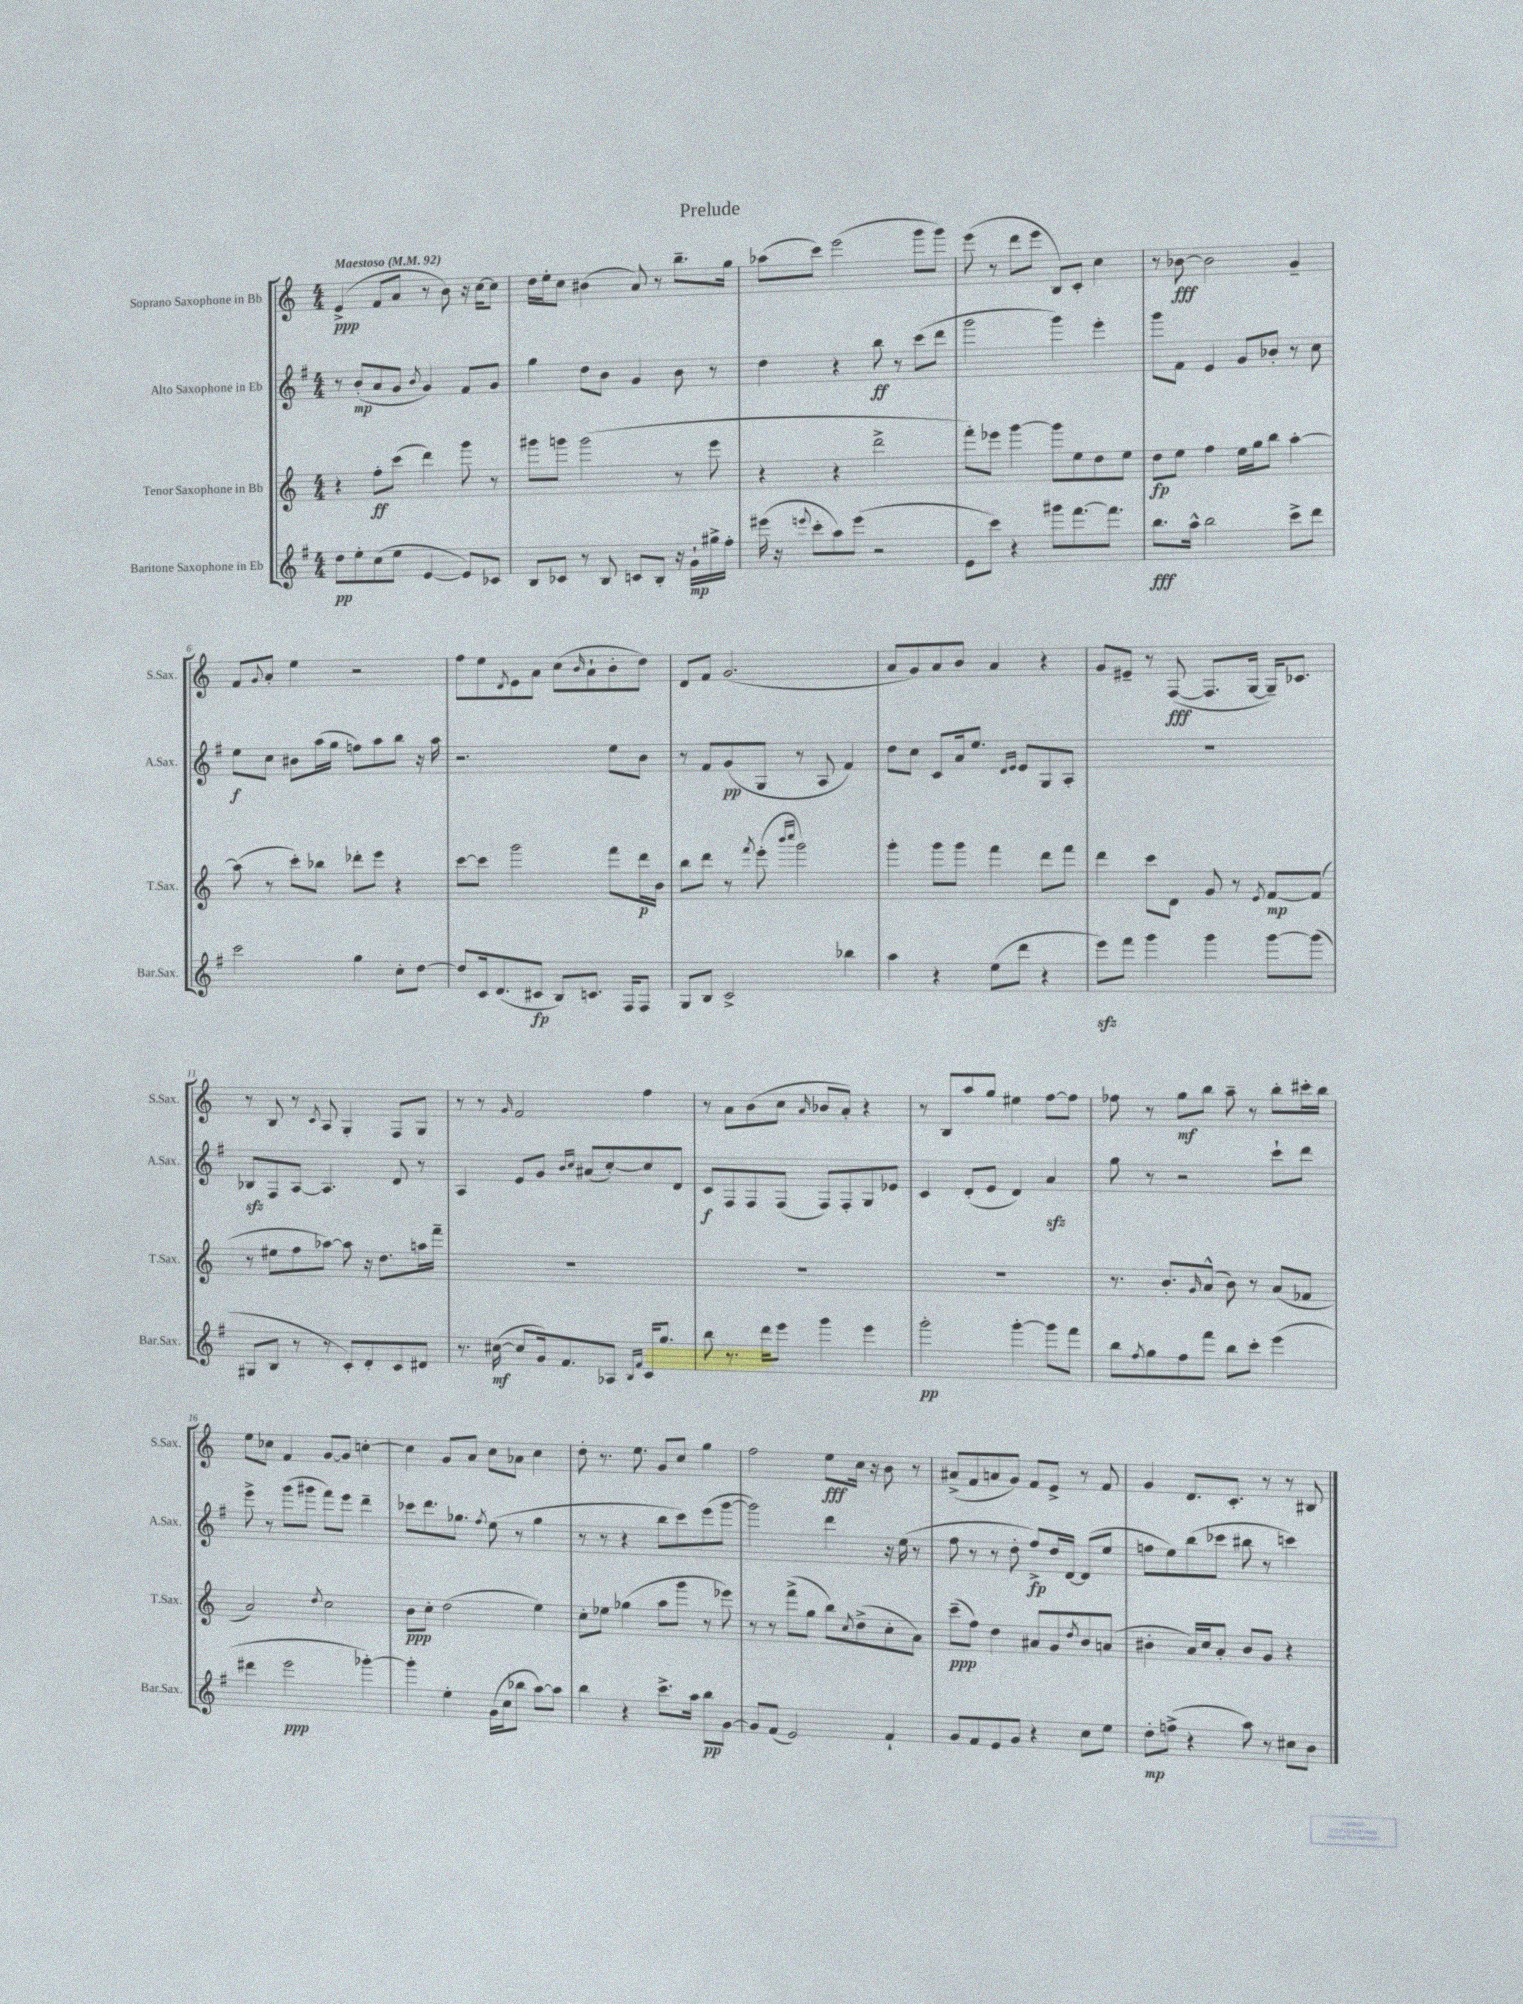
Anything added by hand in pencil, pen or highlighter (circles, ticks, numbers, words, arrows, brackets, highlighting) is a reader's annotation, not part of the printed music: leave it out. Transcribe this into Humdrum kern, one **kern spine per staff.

**kern	**dynam	**kern	**dynam	**kern	**dynam	**kern	**dynam
*part4	*part4	*part3	*part3	*part2	*part2	*part1	*part1
*staff4	*staff4	*staff3	*staff3	*staff2	*staff2	*staff1	*staff1
*I"Baritone Saxophone in Eb	*	*I"Tenor Saxophone in Bb	*	*I"Alto Saxophone in Eb	*	*I"Soprano Saxophone in Bb	*
*I'Bar.Sax.	*	*I'T.Sax.	*	*I'A.Sax.	*	*I'S.Sax.	*
*clefG2	*	*clefG2	*	*clefG2	*	*clefG2	*
*k[f#]	*	*k[]	*	*k[f#]	*	*k[]	*
*M4/4	*	*M4/4	*	*M4/4	*	*M4/4	*
*MM92	*	*MM92	*	*MM92	*	*MM92	*
=1	=1	=1	=1	=1	=1	=1	=1
!	!	!	!	!	!	!LO:TX:a:B:t=Maestoso	!
8dd\L	pp	4r	.	8r	.	(4e^/	ppp
8ee'\	.	.	.	(8b'/L	mp	.	.
(8cc\	.	8ff'\L	ff	8a/	.	8f/L	.
8ee\J	.	(8ccc\J	.	8g/J	.	8a/J	.
.	.	.	.	8qb/	.	.	.
[4e/	.	4ddd\)	.	4g/)	.	8r	.
.	.	.	.	.	.	8b\)	.
8e/L])	.	8ggg\	.	8f#/L	.	16r	.
.	.	.	.	.	.	[16cc\KL	.
8c-X/J	.	8r	.	8g/J	.	8cc\J]	.
=2	=2	=2	=2	=2	=2	=2	=2
8B/L	.	8ggg#X\L	.	4gg\	.	16dd\LL	.
.	.	.	.	.	.	16ee'\J	.
8c-X/J	.	8gggn\J	.	.	.	8cc\J	.
8r	.	(2ggg\	.	8dd\L	.	(4b#X\	.
8B/	.	.	.	8b\J	.	.	.
8cn/L	.	.	.	4g/	.	8a/)	.
8B'/J	.	.	.	.	.	8r	.
16r	.	8r	.	8b\	.	8.bb~\L	.
16g`\LL	mp	.	.	.	.	.	.
16gg#X^\	.	8eee\	.	8r	.	.	.
16ff#'\JJ	.	.	.	.	.	16gg\Jk	.
=3	=3	=3	=3	=3	=3	=3	=3
(16eee#X\	.	4r	.	4dd\	.	(8aa-X\L	.
16r	.	.	.	.	.	.	.
8qqeeen/	.	.	.	.	.	.	.
8ccc'\L	.	.	.	.	.	8ccc\J)	.
8aa\)	.	4r	.	4r	.	(2eee\	.
(8eee\J	.	.	.	.	.	.	.
2r	.	2ddd^\	.	8bb\	ff	.	.
.	.	.	.	8r	.	.	.
.	.	.	.	(8ccc\L	.	8ggg\L	.
.	.	.	.	8ddd\J	.	8ggg\J)	.
=4	=4	=4	=4	=4	=4	=4	=4
8e\L	.	8fff'\L)	.	2ggg\	.	(8eee\	.
8ccc\J)	.	8eee-X\J	.	.	.	8r	.
4r	.	[4ggg\	.	.	.	8ddd\L	.
.	.	.	.	.	.	8eee\J	.
8ggg#X\L	.	8ggg\L]	.	4ggg\)	.	8B/L)	.
[8.fff#\	.	8ee\	.	.	.	8c'/J	.
.	.	8dd\	.	4eee'\	.	4cc\	.
8.fff#\J]	.	.	.	.	.	.	.
.	.	8ee\J	.	.	.	.	.
=5	=5	=5	=5	=5	=5	=5	=5
8.bb\L	fff	8dd\L	fp	8ggg\L	.	8r	.
.	.	8ee\J	.	8f#\J	.	[8b-X\	fff
16aa^^\Jk	.	.	.	.	.	.	.
2bb\	.	4ff\	.	4e/	.	2b-\]	.
.	.	16ee\LL	.	8g/L	.	.	.
.	.	16gg\J	.	.	.	.	.
.	.	8bb\J	.	8b-X'/J	.	.	.
8ccc^\L	.	[4aa'\	.	8r	.	4g~/	.
8ddd\J	.	.	.	8cc\	.	.	.
!!LO:LB:g=z
=6	=6	=6	=6	=6	=6	=6	=6
2ccc\	.	(8aa\]	.	8ee\L	f	8f/L	.
.	.	.	.	.	.	8qqg/	.
.	.	8r	.	8cc\J	.	8a'/J	.
.	.	8ccc'\L)	.	8b#X\L	.	4ee\	.
.	.	8bb-X\J	.	(16aa\L	.	.	.
.	.	.	.	16gg\JJ	.	.	.
4gg\	.	8ddd-X'\L	.	8ffn\L)	.	2r	.
.	.	8eee\J	.	8aa\	.	.	.
8cc'\L	.	4r	.	8bb\J	.	.	.
[8dd\J	.	.	.	16r	.	.	.
.	.	.	.	16aa\	.	.	.
=7	=7	=7	=7	=7	=7	=7	=7
8dd/L]	.	[8ccc\L	.	2.r	.	8ff\L	.
16c/k	.	8ccc\J]	.	.	.	8ee\	.
(8.d/	.	.	.	.	.	.	.
.	.	.	.	.	.	8qd/	.
.	.	2ggg\	.	.	.	8e\	.
8c#X/J	fp	.	.	.	.	8a\J	.
8B/L)	.	.	.	.	.	(8cc\L	.
.	.	.	.	.	.	16qqb/	.
8.cn/J	.	.	.	.	.	8a`\	.
.	.	8fff\L	.	8ee\L	.	8b'\	.
16F#/KL	.	.	.	.	.	.	.
8F#/J	.	16ddd\L	p	8b\J	.	8dd\J)	.
.	.	16b\JJ	.	.	.	.	.
=8	=8	=8	=8	=8	=8	=8	=8
8G/L	.	8bb\L	.	8r	.	8d/L	.
8B/J	.	8ddd\J	.	8f#/L	.	8f/J	.
2c^/	.	8r	.	(8g/	pp	(2.g/	.
.	.	8qfff/	.	.	.	.	.
.	.	(8eee'\	.	8G/J	.	.	.
.	.	16qqbbb/LL	.	.	.	.	.
.	.	16qqcccc/JJ	.	.	.	.	.
.	.	2ggg\)	.	8r	.	.	.
.	.	.	.	8A/	.	.	.
4bb-X\	.	.	.	4f#/)	.	.	.
=9	=9	=9	=9	=9	=9	=9	=9
4aa\	.	4ggg'\	.	8dd\L	.	8a/L	.
.	.	.	.	8cc\J	.	8g/)	.
4r	.	8ggg\L	.	8c/L	.	8a/	.
.	.	8ggg\J	.	16a/k	.	8b/J	.
.	.	.	.	8.ee/J	.	.	.
(8ee\L	.	4fff\	.	.	.	4a/	.
.	.	.	.	16qqd/LL	.	.	.
.	.	.	.	16qqe/JJ	.	.	.
8ddd\J	.	.	.	8e/L	.	.	.
4r	.	8ddd\L	.	8G/	.	4r	.
.	.	8fff\J	.	8A'/J	.	.	.
=10	=10	=10	=10	=10	=10	=10	=10
8eeezz\L)	.	4ddd\	.	1r	.	8g/L	.
8fff#\J	.	.	.	.	.	8e#X~/J	.
4ggg\	.	8ccc\L	.	.	.	8r	.
.	.	8d\J	.	.	.	([8F/	fff
4ggg\	.	8g/	.	.	.	8.F/L]	.
.	.	8r	.	.	.	.	.
.	.	.	.	.	.	[16G/Jk	.
.	.	8qe/	.	.	.	.	.
[8ggg\L	.	[8f/L	mp	.	.	16G~/KL])	.
.	.	.	.	.	.	8.c-X/J	.
(8ggg\J]	.	(8f/J]	.	.	.	.	.
!!LO:LB:g=z
=11	=11	=11	=11	=11	=11	=11	=11
8G#X/L	.	8r	.	8B-Xzz/L	.	8r	.
8B/J	.	8ee#X\L	.	8F#/	.	8B/	.
8r	.	8ff\	.	[8A/J	.	8r	.
.	.	.	.	.	.	8qc/	.
8r	.	[8aa-X\J)	.	4.A/]	.	8A/	.
8c'/L)	.	8aa-\]	.	.	.	4G'/	.
8d'/	.	16r	.	.	.	.	.
.	.	8.dd\L	.	.	.	.	.
8c/	.	.	.	8d/	.	8F/L	.
8d#X/J	.	16aan\L	.	8r	.	8G/J	.
.	.	16fff~\JJ	.	.	.	.	.
=12	=12	=12	=12	=12	=12	=12	=12
8.r	.	1r	.	4A/	.	8r	.
.	.	.	.	.	.	8r	.
([16cc#X\	mf	.	.	.	.	.	.
.	.	.	.	.	.	16qqg/	.
8cc#/L]	.	.	.	8e/L	.	2f/	.
16g/k)	.	.	.	8g/J	.	.	.
8.f#/	.	.	.	.	.	.	.
.	.	.	.	16qqb/LL	.	.	.
.	.	.	.	16qqcc/JJ	.	.	.
.	.	.	.	(8a#X/L	.	.	.
8A-X/J	.	.	.	[8cc'/)	.	.	.
16qqB/LL	.	.	.	.	.	.	.
16qqf#/JJ	.	.	.	.	.	.	.
16c/KL	.	.	.	8cc/]	.	4ff\	.
8.gg/J	.	.	.	.	.	.	.
.	.	.	.	8d/J	.	.	.
=13	=13	=13	=13	=13	=13	=13	=13
8bb\	.	1r	.	8c/L	f	8r	.
8.r	.	.	.	8F#/	.	8a\L	.
.	.	.	.	8F#/	.	(8b\	.
16ddd\KL	.	.	.	.	.	.	.
8eee\J	.	.	.	(8F#/J	.	8cc\J	.
.	.	.	.	.	.	16qqa/	.
4ggg\	.	.	.	8F#/L)	.	8b-X/L	.
.	.	.	.	8F#'/	.	8a'/J)	.
4eee\	.	.	.	8G/	.	4r	.
.	.	.	.	8e-X/J	.	.	.
=14	=14	=14	=14	=14	=14	=14	=14
2ggg'\	pp	1r	.	4c/	.	8r	.
.	.	.	.	.	.	8B/L	.
.	.	.	.	(8d'/L	.	8aa/	.
.	.	.	.	8e/J	.	8gg/J	.
[4ggg'\	.	.	.	4d/)	.	4ee#X\	.
8ggg\L]	.	.	.	4azz/	.	[8ff\L	.
8fff#\J	.	.	.	.	.	8ff\J]	.
=15	=15	=15	=15	=15	=15	=15	=15
8bb\L	.	8.r	.	8gg\	.	8ff-X\	.
8qff#/	.	.	.	.	.	.	.
8gg\	.	.	.	8r	.	8r	.
.	.	8.b'/L	.	.	.	.	.
8ff#\	.	.	.	2r	.	8gg\L	mf
.	.	16qqg/	.	.	.	.	.
8fff#\J	.	(8a^^/J	.	.	.	8bb\J	.
8bb\L	.	8b\)	.	.	.	8aa~\	.
8ccc'\J	.	8r	.	.	.	8r	.
(4eee\	.	(8a/L	.	8ccc`\L	.	8bb'\L	.
.	.	8f-X/J	.	8ddd\J	.	16ccc#X'\L	.
.	.	.	.	.	.	16bb\JJ	.
!!LO:LB:g=z
=16	=16	=16	=16	=16	=16	=16	=16
4ddd#X\	.	2a/)	.	8eee^\	.	8ee\L	.
.	.	.	.	8r	.	8cc-X\J	.
2eee\	ppp	.	.	(8ggg\L	.	4f/	.
.	.	.	.	8ggg#X\J	.	.	.
.	.	8qdd/	.	.	.	.	.
.	.	2cc\	.	8fff#\L)	.	[8g/L	.
.	.	.	.	8eee\J	.	8g/J]	.
[4ggg-X'\)	.	.	.	4ddd~\	.	[4ccn'\	.
=17	=17	=17	=17	=17	=17	=17	=17
4ggg-'\]	.	8b\L	ppp	8ccc-X\L	.	4cc\]	.
.	.	8cc'\J	.	8.ddd\	.	.	.
4ee'\	.	(2dd\	.	.	.	8g/L	.
.	.	.	.	8.gg-X\J	.	.	.
.	.	.	.	.	.	8a/J	.
.	.	.	.	8qff#/	.	.	.
(16g\LL	.	.	.	(8ee\	.	8cc\L	.
16cc\J	.	.	.	.	.	.	.
8bb-X\J	.	.	.	8r	.	8a-X\J	.
[8aa\L)	.	4ee\)	.	4gg-\	.	4cc\	.
8aa\J]	.	.	.	.	.	.	.
=18	=18	=18	=18	=18	=18	=18	=18
4bb\	.	8cc'\L	.	8r	.	8dd'\	.
.	.	8ee-X\J	.	8r	.	8.r	.
4r	.	(4gg-X\	.	4r	.	.	.
.	.	.	.	.	.	8.ee\	.
8.ccc^\L	.	8aa\L	.	8bb\L	.	8g/L	.
.	.	8ggg\J	.	8ccc\)	.	8cc/J	.
16aa\Jk	.	.	.	.	.	.	.
8bb\L	pp	8r	.	(8eee\	.	4gg\	.
[8g\J	.	8eee-X\)	.	[8ggg\J	.	.	.
=19	=19	=19	=19	=19	=19	=19	=19
8g/L]	.	8r	.	2ggg\])	.	2ff\	.
(8f#/J	.	8r	.	.	.	.	.
2e/)	.	(8fff^\L	.	.	.	.	.
.	.	8gg\J	.	.	.	.	.
.	.	8bb\L)	.	4ddd\	.	8ee\L	fff
.	.	8qcc/	.	.	.	.	.
.	.	(8dd^\	.	.	.	16cc\Jk	.
.	.	.	.	.	.	16r	.
4f#`/	.	8cc'\	.	16r	.	8b\	.
.	.	.	.	(16ee\	.	.	.
.	.	8a\J)	.	8r	.	8r	.
=20	=20	=20	=20	=20	=20	=20	=20
8g/L	.	(8ccc~\L	ppp	8ff#\	.	(8a#X^/L	.
8f#/	.	8ff\J)	.	8r	.	8f/	.
8e/	.	4dd\	.	8r	.	8an/	.
8g/J	.	.	.	8dd'\	.	8g/J)	.
4r	.	8a#X/L	.	8ff#^/L)	fp	8f/L	.
.	.	8g/	.	16dd/L	.	8e^/J	.
.	.	.	.	[16d/JJ	.	.	.
.	.	8qdd/	.	.	.	.	.
8cc\L	.	8b/	.	(8d/L]	.	8r	.
8ee\J	.	(8an/J	.	8ee/J	.	8f/	.
=21	=21	=21	=21	=21	=21	=21	=21
8dd'\L	mp	4b#X'\	.	8ffn\L	.	4g/	.
(8ffn^\J	.	.	.	8ee\)	.	.	.
4r	.	16a/LL)	.	(8bb\	.	8.d/L	.
.	.	16cc/J	.	.	.	.	.
.	.	8a'/J	.	8ccc-X\J	.	.	.
.	.	.	.	.	.	8.c'/J	.
8aa\)	.	8b#/L	.	8bb#X\	.	.	.
8r	.	8g/J	.	8r	.	8r	.
8cc#X\L	.	4r	.	4cccn\)	.	8r	.
8b\J	.	.	.	.	.	8B#X/	.
==	==	==	==	==	==	==	==
*-	*-	*-	*-	*-	*-	*-	*-
